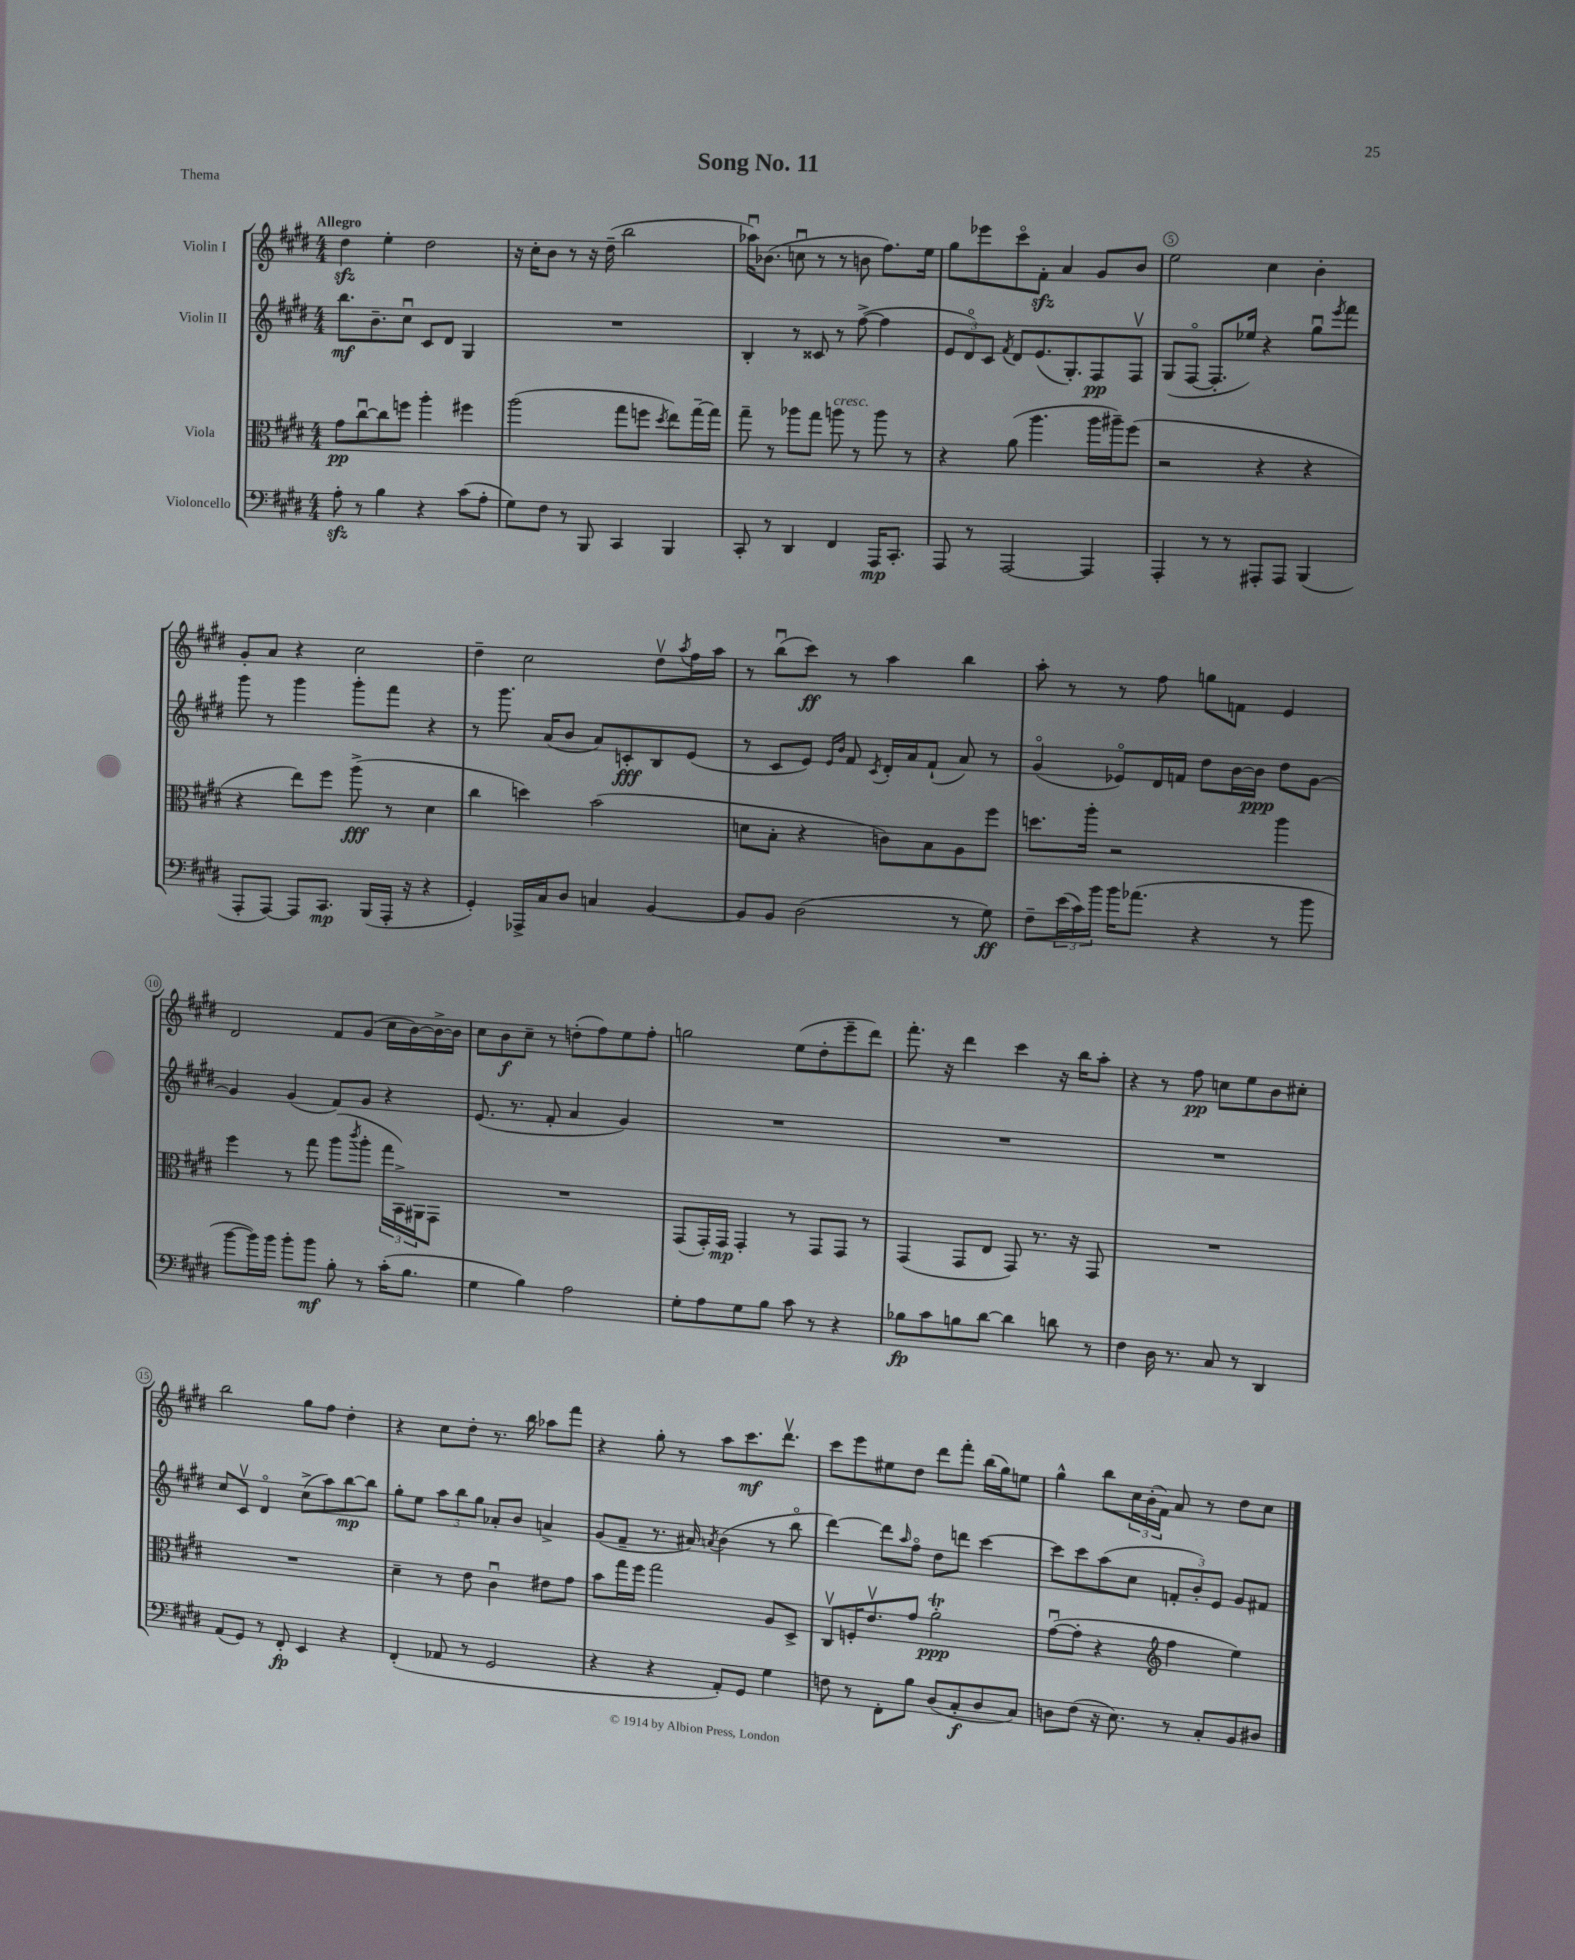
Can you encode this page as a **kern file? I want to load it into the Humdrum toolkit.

**kern	**kern	**kern	**kern
*staff4	*staff3	*staff2	*staff1
*clefF4	*clefC3	*clefG2	*clefG2
*k[f#c#g#d#]	*k[f#c#g#d#]	*k[f#c#g#d#]	*k[f#c#g#d#]
*M4/4	*M4/4	*M4/4	*M4/4
8A'\	8g#\L	8.bb\L	4dd#\
8r	[8cc#u\	.	.
.	.	8.b~\	.
4B\	8cc#\]	.	4ee'\
.	8ff\J	8cc#u\J	.
4r	4aa'\	8c#/L	2dd#\
.	.	8d#/J	.
(8c#\L	4ff#\	4G#/	.
8A'\J	.	.	.
=	=	=	=
8G#\L)	(2aa\	1r	16r
.	.	.	16cc#'\LK
8F#\J	.	.	8b\J
8r	.	.	8r
8BBB/	.	.	16r
.	.	.	(16dd#~\
4CC#/	8gg#\L	.	2bb\
.	8ff\J	.	.
.	8qdd#/	.	.
4BBB/	8ee\L)	.	.
.	[16gg#~\L	.	.
.	16gg#\]JJ	.	.
=	=	=	=
8CC#'/	8gg#~\	4B'/	16aa-u\LK)
.	.	.	(8.b-\J
8r	8r	.	.
4DD#/	8aa-\L	8r	8ccu\
.	8gg#\J	8c##/	8r
4FF#/	8aa\	8r	8r
.	8r	([8ff#^\	8b\
16AAA/LK	8aa\	4ff#\]	8.ff#\L)
8.CC#'/J	.	.	.
.	8r	.	.
.	.	.	16ee\Jk
=	=	=	=
8AAA/	4r	12e/L	8gg#\L
.	.	12d#o/)	.
8r	.	.	8eee-\
.	.	12c#/J	.
.	.	8qf#/	.
[2AAA/	(8a\	8d#/L	8ccc#o\
.	4.aa\	(8.e/	8f#'\J
.	.	.	4a/
.	.	8.G#'/)	.
4AAA/]	16aa\LL	8F#/	8g#/L
.	16aa#~\J)	.	.
.	(8ff#\J	8F#v/J	8b/J
=	=	=	=
4AAA'/	2r	(8G#/L	2ee\
.	.	[8F#o/J	.
8r	.	8.F#'/]L	.
8r	.	.	.
.	.	16ee-/Jk)	.
8AAA#'/L	4r	4r	4cc#\
8AAA#/J	.	.	.
(4BBB/	4r	8gg#u\L	4b'\
.	.	8qeee/	.
.	.	8fff#\J	.
=	=	=	=
8AAA'/L	4r	8ggg#\	8g#'/L
[8AAA/J)	.	8r	8a/J
8AAA/]L	8ee\L)	4ggg#\	4r
8.CC#/J	8ff#\J	.	.
.	(8aa^\	8ggg#'\L	2cc#\
(16BBB/LL	.	.	.
16AAA'/JJ	8r	8fff#\J	.
16r	.	.	.
4r	4d#\	4r	.
=	=	=	=
4GG#'/)	4cc#\	8r	4dd#~\
.	.	8.ggg#\	.
16AAA-^/LL	4dd\)	.	2cc#\
16C#/J	.	(16a/LK	.
8D#/J	.	8b/J	.
4C/	(2b\	8a/L)	.
.	.	8c'/	.
[4BB/	.	8B/	8dd#v\L
.	.	.	8qaa/
.	.	(8e/J	16ff#\L
.	.	.	16aa\JJ
=	=	=	=
8BB/]L	8d\L	8r	8r
8BB/J	8B'\J	8c#/L	(8bbu\L
(2D#\	4r	8e/J)	8ccc#\J)
.	.	16qqe/LL	.
.	.	16qqb/JJ	.
.	.	8f#/	8r
.	.	8qc#/	.
.	8c\L)	16d#'/LL	4aa\
.	.	16a/J	.
.	8B\	(8f#`/J	.
8r	8A\	8a/)	4bb\
8G#\)	8ff#\J	8r	.
=	=	=	=
8F#~\L	8.dd\L	(4g#o/	8aa'\
(24e\L	.	.	8r
24c#\)	.	.	.
.	16aa'\Jk	.	.
24b\JJ	.	.	.
16b\LK	2r	8e-o/L)	8r
(8.a-\J	.	.	.
.	.	16d#/L	8ff#\
.	.	16f/JJ	.
4r	.	8dd#\L	8gg\L
.	.	[16b\L	8f\J
.	.	16b\]JJ	.
8r	4aa\	8dd#\L	4e/
8b\	.	[8g#\J	.
=	=	=	=
[8b\L	4ff#\	4g#/]	2d#/
16b\]L)	.	.	.
16b\JJ	.	.	.
8b'\L	8r	(4g#/	.
8b\J	8gg#\	.	.
8B'\	(8aa\L	8f#/L)	8f#/L
.	8qccc#/	.	.
8r	8aa'\J	8g#/J	(8g#/J
(16c#'\LK	24gg#\LL	4r	16cc#\LL
.	24BB^\)	.	.
8.B\J	.	.	[16b\)
.	24AA#\J	.	.
.	8GG#\J	.	16b^\_
.	.	.	16b\]JJ
=	=	=	=
4G#\	1r	(8.e/	8cc#\L
.	.	.	8b\
.	.	8.r	.
4B\)	.	.	8cc#~\J
.	.	8f#'/	8r
2A\	.	4a/	(8dd'\L
.	.	.	8ff#\)
.	.	4g#/)	8ee\
.	.	.	8ff#'\J
=	=	=	=
8G#'\L	(8GG#/L	1r	2gg\
8A\	16GG#'/L)	.	.
.	16GG#/JJ	.	.
8G#\	4GG#'/	.	.
8B\J	.	.	.
8c#\	8r	.	(8ee\L
8r	8GG#/L	.	8dd#'\
4r	8GG#/J	.	8eee~\
.	8r	.	8ddd#\J)
=	=	=	=
8B-\L	(4GG#/	1r	8.fff#'\
8c#\	.	.	.
.	.	.	16r
8B\	8GG#/L	.	4ddd#\
[8d#\J	8E/J	.	.
4d#\]	8GG#/)	.	4ccc#\
.	8.r	.	.
8d\	.	.	16r
.	16r	.	16bb\LK
8r	8GG#/	.	8aa'\J
=	=	=	=
4F#\	1r	1r	4r
16D#\	.	.	8r
8.r	.	.	.
.	.	.	8ff#\
8C#/	.	.	8cc\L
8r	.	.	8ee\
4DD#/	.	.	8b\
.	.	.	8cc#'\J
=	=	=	=
(8AA/L	1r	8cc#/L	2bb\
8GG#/J)	.	8c#v/J	.
8r	.	4d#o/	.
8FF#'/	.	.	.
4EE/	.	(8cc#^\L	8gg#\L
.	.	8aa\)	8ff#\J
4r	.	[8bb\	4dd#'\
.	.	8bb\]J	.
=	=	=	=
(4FF#'/	4d#~\	8gg#'\L	4r
.	.	8ee\J	.
8AA-/	8r	12aa\L	8cc#\L
.	.	12bb\	.
8r	8e\	.	8dd#'\J
.	.	12gg#\J	.
2GG#/	4c#u\	8a-'/L	8.r
.	.	8b/J	.
.	.	.	16bb\
.	8e#\L	4a^/	8aa-\L
.	8g#\J	.	8fff#\J
=	=	=	=
4r	8b\L	(8g#/L	4r
.	16gg#\L	8f#~/J	.
.	16ff#\JJ	.	.
4r	2gg#\	8.r	8gg#'\
.	.	.	8r
.	.	16a#/)	.
.	.	8qa/	.
8AA'/L)	.	(4b\	8aa\L
8GG#/J	.	.	8.ccc#\
4G#\	8A/L	8r	.
.	.	.	8.ddd#v\J
.	8D#^/J	8bbo\	.
=	=	=	=
8F\	8C#v/L	[4ddd#\)	8ccc#\L
8r	16F'/K	.	8eee\
.	8.ev/	.	.
8FF#'\L	.	8ddd#\]L	8ee#\
.	.	16qqaa/	.
8B\J	8g#/J	8ff#o\J	8dd#\J
(8D#/L	2a'\	8dd#\L	8ddd#\L
8C#'/	.	8ddd\J	8fff#'\J
8D#/	.	[4ccc#\	(16bb\LL
.	.	.	16gg#\J)
8C#/J)	.	.	8ee\J
=	=	=	=
8D\L	([8g#u\L	8ccc#\]L	4gg#^^\
(8F#\J	8g#'\]J	8ccc#\	.
16r	4r	(8aa\	8bb\L
8.E\)	.	.	.
.	.	8cc#\J	24cc#\L
.	.	.	(24b'\
.	.	.	24f#\JJ)
*	*clefG2	*	*
8r	4ff#\	12f'/L	8a/
.	.	12b'/)	.
8C#'/L	.	.	8r
.	.	12e/J	.
8BB/	4ee\)	8g#/L	8dd#\L
8D#/J	.	8f#/J	8cc#\J
==	==	==	==
*-	*-	*-	*-
